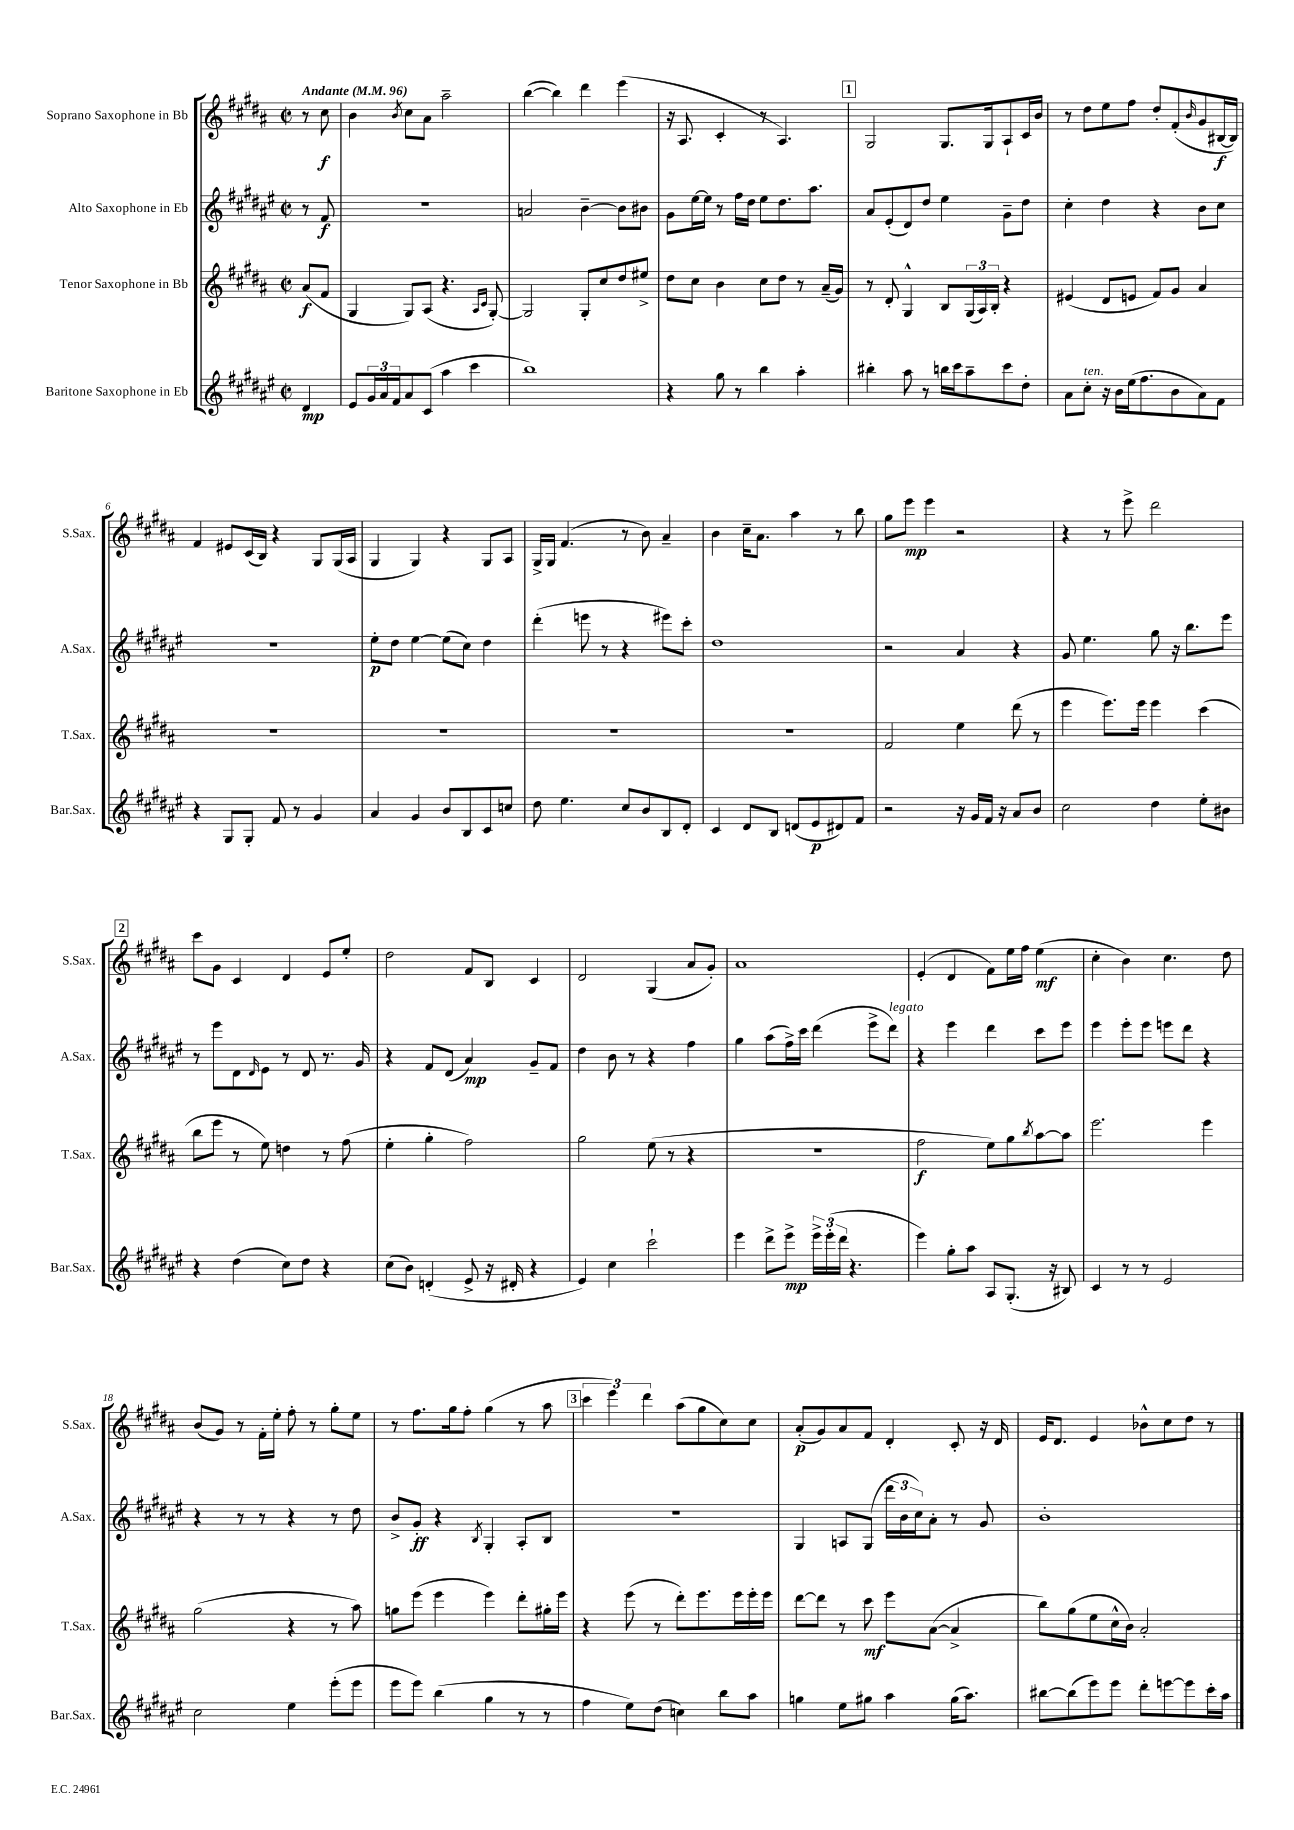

**kern	**kern	**kern	**kern
*staff4	*staff3	*staff2	*staff1
*clefG2	*clefG2	*clefG2	*clefG2
*k[f#c#g#d#a#e#]	*k[f#c#g#d#a#]	*k[f#c#g#d#a#e#]	*k[f#c#g#d#a#]
*M2/2	*M2/2	*M2/2	*M2/2
*met(c|)	*met(c|)	*met(c|)	*met(c|)
*MM96	*MM96	*MM96	*MM96
4d#	(8a#	8r	8r
.	8f#	8f#	8cc#
=	=	=	=
8e#	4G#	1r	4b
24g#	.	.	.
24a#	.	.	.
24f#	.	.	.
.	.	.	8qb
8a#	8G#)	.	8cc#
(8c#	(8A#	.	8a#
4aa#	4.r	.	2aa#~
4ccc#	.	.	.
.	16qqA#	.	.
.	16qqc#	.	.
.	[8G#')	.	.
=	=	=	=
1bb)	2G#]	2a	([4bb
.	.	.	4bb])
.	8G#'	[4b~	4ddd#
.	8cc#	.	.
.	8dd#	8b]	(4eee
.	8ee#^	8b#	.
=	=	=	=
4r	8dd#	8g#	16r
.	.	.	8.A#
.	8cc#	[16ee#	.
.	.	16ee#]	.
8gg#	4b	8r	4c#'
8r	.	16ff#	.
.	.	16dd#	.
4bb	8cc#	8ee#	8r
.	8dd#	8.dd#	4.A#)
4aa#'	8r	.	.
.	.	8.aa#	.
.	(16a#~	.	.
.	16g#)	.	.
=	=	=	=
4bb#'	8r	8a#	2G#
.	8d#'	(8e#'	.
8aa#	4G#^^	8d#)	.
8r	.	8dd#	.
16bb	8B	4ee#	8.G#
16ccc#	.	.	.
8aa#~	(24G#	.	.
.	24A#)	.	.
.	.	.	16G#
.	24B'	.	.
8ccc#	4r	8g#~	8A#`
8dd#'	.	8dd#	16c#
.	.	.	16b
=	=	=	=
8a#	(4e#	4cc#'	8r
8cc#'	.	.	8dd#
16r	8d#	4dd#	8ee
16b	.	.	.
(16ee#	8e	.	8ff#
8.ff#	.	.	.
.	8f#)	4r	8dd#'
8b	8g#	.	(8f#'
.	.	.	16qqb
8a#)	4a#	8b	8g#
8f#	.	8cc#	[16B#
.	.	.	16B#])
=	=	=	=
4r	1r	1r	4f#
8G#	.	.	8e#
8G#'	.	.	(16c#
.	.	.	16B)
8f#	.	.	4r
8r	.	.	.
4g#	.	.	8G#
.	.	.	(16G#
.	.	.	16A#
=	=	=	=
4a#	1r	8ee#'	4G#
.	.	8dd#	.
4g#	.	[4ee#	4G#)
8b	.	(8ee#]	4r
8B	.	8cc#)	.
8c#	.	4dd#	8G#
8cc	.	.	8A#
=	=	=	=
8dd#	1r	(4ddd#'	16G#^
.	.	.	16G#
4.ee#	.	.	(4.f#
.	.	8eee	.
.	.	8r	.
8cc#	.	4r	8r
8b	.	.	8b)
8B	.	8eee#)	4a#~
8d#'	.	8ccc#'	.
=	=	=	=
4c#	1r	1dd#	4b
8d#	.	.	16cc#~
.	.	.	8.a#
8B	.	.	.
(8d	.	.	4aa#
8e#	.	.	.
8d#)	.	.	8r
8f#	.	.	8bb
=	=	=	=
2r	2f#	2r	8gg#
.	.	.	8eee
.	.	.	4eee
16r	4ee	4a#	2r
16g#	.	.	.
16f#	.	.	.
16r	.	.	.
8a#	(8ddd#	4r	.
8b	8r	.	.
=	=	=	=
2cc#	4eee	8g#	4r
.	.	4.ee#	.
.	8.eee)	.	8r
.	.	.	8eee^
.	16eee	.	.
4dd#	4eee	8gg#	2ddd#
.	.	16r	.
.	.	8.bb	.
8ee#'	(4ccc#	.	.
8b#	.	8eee#	.
=	=	=	=
4r	8bb	8r	8ccc#
.	8eee	8eee#	8g#
(4dd#	8r	8d#	4c#
.	.	16qqd#	.
.	8ee)	8e#	.
8cc#)	4dd	8r	4d#
8dd#	.	8d#	.
4r	8r	8.r	8e
.	(8ff#	.	8ee'
.	.	16g#	.
=	=	=	=
(8cc#	4ee'	4r	2dd#
8b)	.	.	.
(4d'	4gg#'	8f#	.
.	.	(8d#	.
8e#^	2ff#)	4a#)	8f#
16r	.	.	8B
16d#'	.	.	.
4r	.	8g#~	4c#
.	.	8f#	.
=	=	=	=
4e#)	2gg#	4dd#	2d#
4cc#	.	8b	.
.	.	8r	.
2ccc#`	(8ee	4r	(4G#
.	8r	.	.
.	4r	4ff#	8a#
.	.	.	8g#')
=	=	=	=
4eee#	1r	4gg#	1a#
8ddd#^	.	(8aa#	.
8eee#^	.	16ff#^)	.
.	.	16ccc#	.
24eee#^	.	(4ddd#	.
(24eee#'	.	.	.
24ddd#	.	.	.
4.r	.	.	.
.	.	8eee#^	.
.	.	8ddd#)	.
=	=	=	=
4eee#)	2ff#	4r	(4e'
8gg#'	.	4eee#	4d#
8aa#	.	.	.
8A#	8ee)	4ddd#	8f#)
(8.G#'	8gg#	.	16ee
.	.	.	16ff#
.	8qbb	.	.
.	[8aa#	8ccc#	(4ee
16r	.	.	.
8B#)	8aa#]	8eee#	.
=	=	=	=
4c#	2.eee	4eee#	4cc#'
8r	.	8eee#'	4b)
8r	.	8eee#	.
2e#	.	8eee	4.cc#
.	.	8ddd#	.
.	4eee	4r	.
.	.	.	8dd#
=	=	=	=
2cc#	(2gg#	4r	(8b
.	.	.	8g#)
.	.	8r	8r
.	.	8r	16f#'
.	.	.	16ee'
4ee#	4r	4r	8ff#'
.	.	.	8r
(8eee#'	8r	8r	8gg#'
8eee#	8aa#)	8dd#	8ee
=	=	=	=
8eee#	8gg	8b^	8r
8eee#)	(8eee	8g#'	8.ff#
(4bb	4eee	4r	.
.	.	.	16gg#
.	.	.	8ff#'
.	.	8qB	.
4gg#	4eee)	4G#'	(4gg#
8r	8ddd#'	8A#'	8r
8r	16gg#'	8B	8aa#
.	16eee	.	.
=	=	=	=
4ff#	4r	1r	6ccc#
.	.	.	6eee)
8ee#)	(8eee	.	.
.	.	.	6ddd#
(8dd#	8r	.	.
4cc)	8ddd#')	.	(8aa#
.	8.eee	.	8gg#
8bb	.	.	8cc#)
.	16eee	.	.
8aa#	16eee'	.	8cc#
.	16eee	.	.
=	=	=	=
4gg	[8ddd#	4G#	(8a#'
.	8ddd#]	.	8g#)
8ee#	8r	8A	8a#
8gg#	8ccc#	(8G#	8f#
4aa#	8eee	24ddd#	4d#'
.	.	24b	.
.	.	24cc#)	.
.	([8a#	8a#'	.
(16gg#	4a#^]	8r	8c#'
8.aa#)	.	.	.
.	.	8g#	16r
.	.	.	16d#
=	=	=	=
[8bb#	8bb)	1b'	16e
.	.	.	8.d#
(8bb#]	(8gg#	.	.
8eee#)	8ee	.	4e
8eee#	16cc#^^	.	.
.	16b)	.	.
8ddd#'	2a#'	.	8b-^^
[8eee	.	.	8cc#
8eee]	.	.	8dd#
16ccc#'	.	.	8r
16aa#	.	.	.
==	==	==	==
*-	*-	*-	*-
